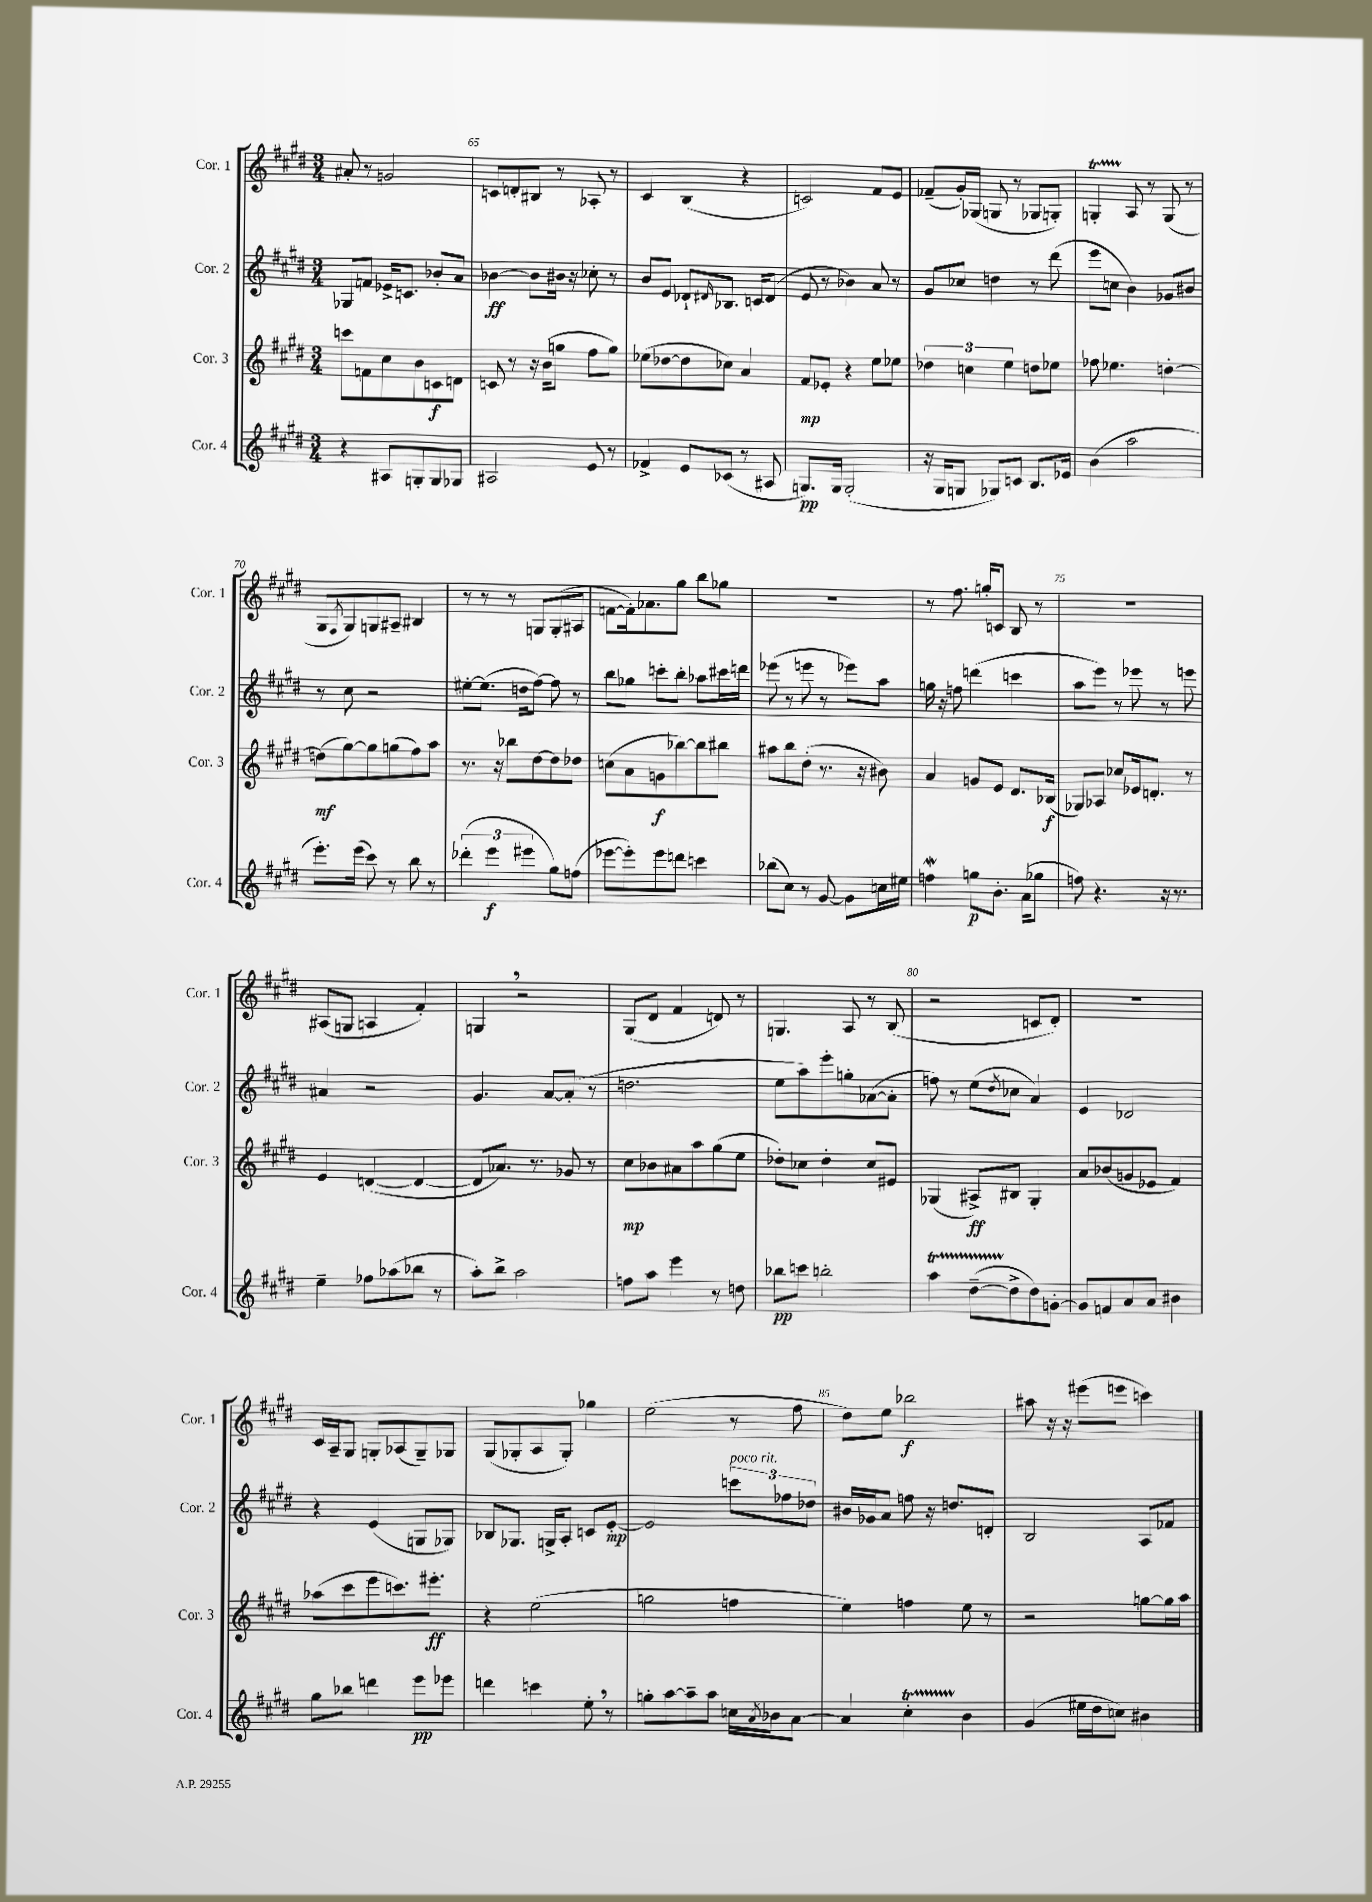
<<
\new StaffGroup <<
\new Staff = "s0" \with { instrumentName = "Cor. 1" shortInstrumentName = "Cor. 1" } {
    \clef treble \key e \major \numericTimeSignature \time 3/4
    ais'8-. r8 g'2 |
    c'8 d'8-. bis8 r8 aes8-. r8 |
    cis'4 b4( r4 |
    c'2) fis'8 e'8 |
    fes'8--( gis'16-.) ges16( g8 r8 ges8 g8-.) |
    g4-.\startTrillSpan a8\stopTrillSpan r8 g8( r8 |
    gis8 \acciaccatura { fis8 } gis8) g8 ais8-- bis4 |
    r8 r8 r8 g8 g8-.( ais8 |
    f'8~ f'16-.) aes'8. gis''8 b''8 ges''8 |
    R2. |
    r8 fis''8. g''16-. c'8 b8 r8 |
    R2. |
    ais8( g8 a4 fis'4-.) |
    g4 \breathe r2 |
    gis8( dis'8 fis'4 d'8) r8 |
    g4. a8 r8 b8( |
    r2 c'8 dis'8-.) |
    R2. |
    cis'16 a16-- gis8 g8-. aes8( g8--) ges8 |
    gis8( ges8-. a8 ges8-.) ges''4 |
    e''2( r8 fis''8 |
    dis''8) e''8 bes''2\f |
    ais''8 r16 r16 eis'''8( e'''8 c'''4) \bar "|." |
}
\new Staff = "s1" \with { instrumentName = "Cor. 2" shortInstrumentName = "Cor. 2" } {
    \clef treble \key e \major \numericTimeSignature \time 3/4
    ges8 f'8 ees'16-> c'8. bes'8-. a'8 |
    bes'4~\ff bes'8 bis'16 r16 ces''8-. r8 |
    b'8 e'8 des'8-! \grace { dis'16 } bes8. c'16 dis'8( |
    e'8 r8 bes'4) a'8 r8 |
    gis'8 ces''8 d''4 r8 dis'''8( |
    e'''8 c''8 b'4) ges'8 bis'8 |
    r8 cis''8 r2 |
    eis''8~-. eis''8.( d''16 fis''8~) fis''8 r8 |
    b''8 ges''8 c'''8-. b''8-. aes''8 cis'''16 d'''16 |
    ees'''8( r8 e'''8 r8 ees'''8) a''8 |
    g''16 r16 f''8 d'''4( c'''4 |
    a''8 e'''8) r8 ees'''8 r8 e'''8 |
    ais'4 r2 |
    gis'4. a'8~ a'8-.( r8 |
    d''2. |
    e''8 a''8) e'''8-. g''8-. aes'8~( aes'8-. |
    f''8) r8 e''8( \acciaccatura { dis''8 } ces''8 a'4) |
    e'4 des'2 |
    r4 e'4( g8 ges8) |
    bes8 ges8. g16-> a8-. c'8 e'8~-.\mp |
    e'2 \tuplet 3/2 { c'''8^\markup { \italic "poco rit." } fes''8 des''8 } |
    bis'16 ges'16 a'8 f''8 r16 d''8. d'8-. |
    b2 a8 fes'8 \bar "|." |
}
\new Staff = "s2" \with { instrumentName = "Cor. 3" shortInstrumentName = "Cor. 3" } {
    \clef treble \key e \major \numericTimeSignature \time 3/4
    c'''8 f'8 cis''8 b'8 c'8\f d'8 |
    c'8 r8 r16 b'16( g''8 fis''8 g''8) |
    ees''8( des''8~ des''8 ces''8) a'4 |
    fis'8\mp ees'8-. r4 e''8 ees''8 |
    \tuplet 3/2 { des''4 c''4 e''4 } d''8 ees''8 |
    fes''8 ees''4. d''4~-. |
    d''8\mf( gis''8~) gis''8 g''8( fis''8) a''8 |
    r8. r16 bes''8 dis''8~ dis''8 des''8 |
    c''8( a'8 g'8\f bes''8~) bes''8 bis''8 |
    ais''8 b''8 dis''8-.( r8. r16 bis'8) |
    a'4 g'8 e'8 dis'8. bes16\f( |
    ges8) aes8 ces''8 ees'16 d'8.-. r8 |
    e'4 d'4~( d'4~ |
    d'8 aes'8.) r8. ges'8 r8 |
    cis''8\mp bes'8 ais'8 a''8 gis''8( e''8 |
    des''8-.) ces''8 des''4-. ces''8 eis'8 |
    ges4( ais8->\ff) bis8 ges4-. |
    a'8 bes'8( g'8 ees'8 fis'4) |
    aes''8( cis'''8 e'''8 c'''8.) eis'''8.-.\ff |
    r4 e''2( |
    g''2 f''4 |
    e''4) f''4 e''8 r8 |
    r2 g''8~ g''16 a''16 \bar "|." |
}
\new Staff = "s3" \with { instrumentName = "Cor. 4" shortInstrumentName = "Cor. 4" } {
    \clef treble \key e \major \numericTimeSignature \time 3/4
    r4 ais8 g8-. g8 ges8 |
    ais2 e'8 r8 |
    fes'4-> e'8 ces'8( r8 ais8 |
    g8.\pp) g16 g2-.( |
    r16 gis16 g8 ges8) c'8 b8. ees'16 |
    b'4( a''2 |
    e'''8.-.) e'''16( cis'''8) r8 b''8 r8 |
    \tuplet 3/2 { des'''4-.( e'''4\f eis'''4 } gis''8) f''8( |
    ees'''8~ ees'''8-.) ees'''8 d'''8 c'''4 |
    bes''8( cis''8) r8 gis'8~ gis'8 c''16 eis''16 |
    f''4\mordent g''8\p b'8.-. a'16( ges''8 |
    f''8) r4. r16 r8. |
    e''4-- fes''8 aes''8( bes''8 r8 |
    a''8-.) b''8-> a''2 |
    f''8 a''8 e'''4 r8 d''8 |
    bes''8\pp c'''8 b''2-. |
    a''4\startTrillSpan dis''8~--( dis''8->\stopTrillSpan dis''8) g'8~-. |
    g'8 f'8 a'8 a'8 bis'4 |
    gis''8 bes''8 d'''4 e'''8\pp ees'''8 |
    d'''4 c'''4 e''8-. \breathe r8 |
    g''8-. a''8~ a''8-- a''8 c''16 \acciaccatura { a'8 } bes'16 a'8~ |
    a'4 cis''4-.\startTrillSpan b'4\stopTrillSpan |
    gis'4( eis''16 dis''16 c''8) bis'4 \bar "|." |
}
>>
>>
\layout { \context { \Score currentBarNumber = #64 \override BarNumber.break-visibility = ##(#f #t #t) barNumberVisibility = #(every-nth-bar-number-visible 5) } }
